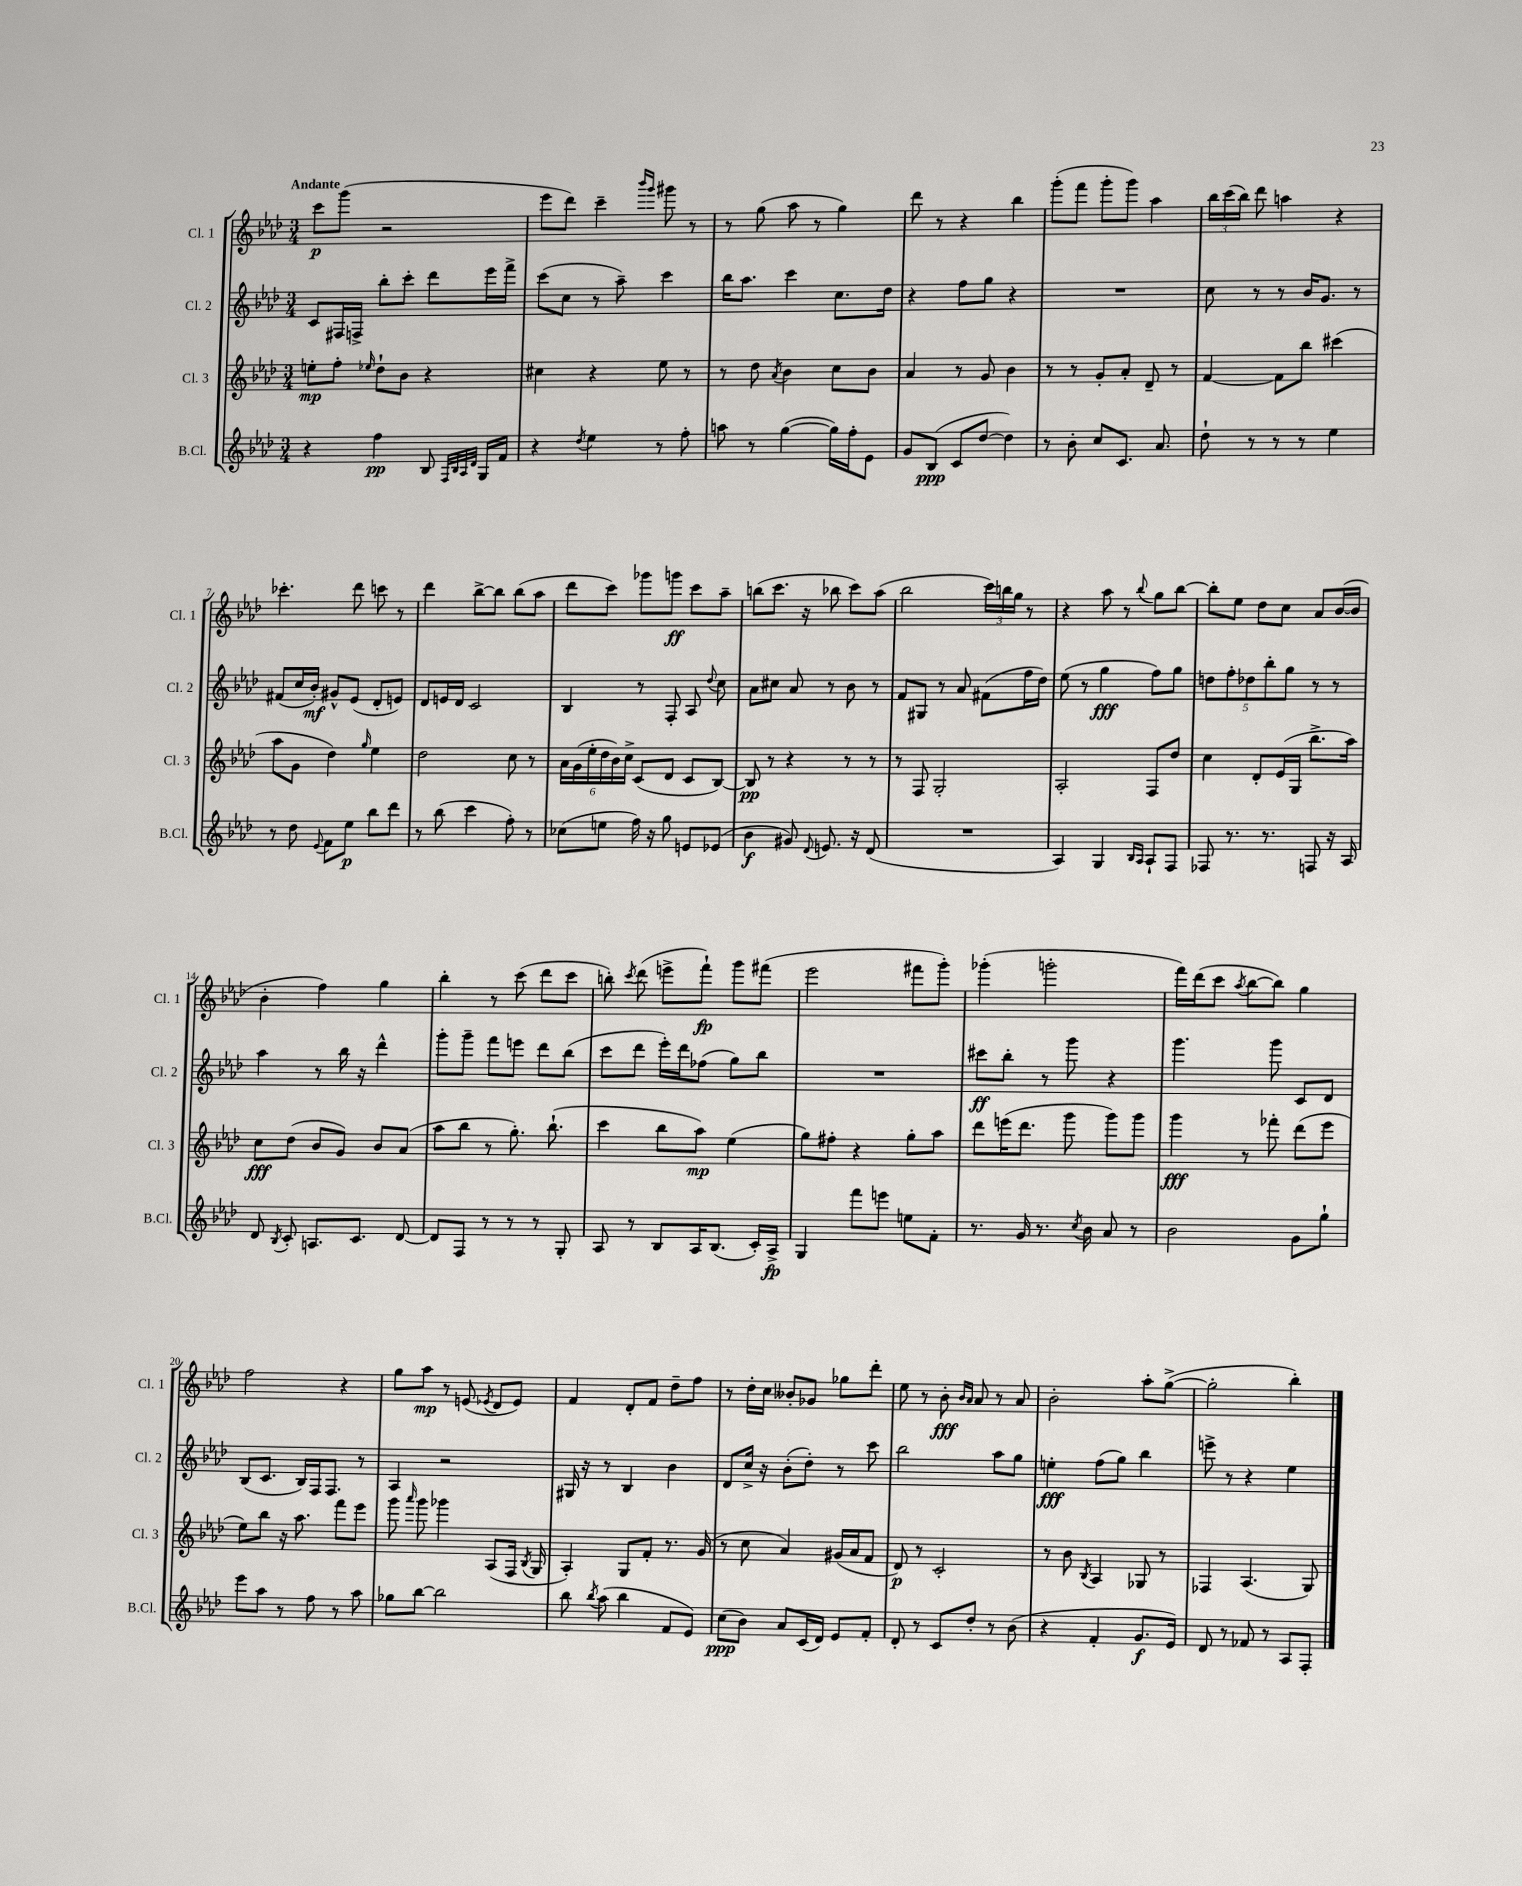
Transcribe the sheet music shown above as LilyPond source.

<<
\new StaffGroup <<
\new Staff = "s0" \with { instrumentName = "Cl. 1" shortInstrumentName = "Cl. 1" } {
    \clef treble \key aes \major \numericTimeSignature \time 3/4 \tempo "Andante"
    \autoBeamOff c'''8[\p g'''8]( r2 |
    ees'''8[ des'''8]) c'''4-- \grace { bes'''16[ g'''16] } gis'''8 r8 |
    r8 g''8( aes''8 r8 g''4) |
    des'''8 r8 r4 bes''4 |
    g'''8[-.( f'''8] g'''8[-. g'''8]) aes''4 |
    \tuplet 3/2 { bes''16[ c'''16( bes''16]) } des'''8 a''4 r4 |
    ces'''4.-. des'''8 c'''8 r8 |
    des'''4 bes''8[~-> bes''8] bes''8[( aes''8] |
    des'''8[ c'''8]) ges'''8[ g'''8]\ff c'''8[ aes''8]-- |
    b''8[( c'''8.] r16 bes''8 c'''8[) aes''8]( |
    bes''2 \tuplet 3/2 { c'''16[) b''16 g''16] } r8 |
    r4 aes''8 r8 \appoggiatura { bes''8 } g''8[ bes''8]~ |
    bes''8[-. ees''8] des''8[ c''8] aes'8[ bes'16~( bes'16] |
    bes'4-. f''4) g''4 |
    bes''4-. r8 c'''8( des'''8[ c'''8] |
    b''8-.) \acciaccatura { c'''8 } des'''8( e'''8[-> f'''8]-!\fp) g'''8[ fis'''8]( |
    ees'''2 fis'''8[ g'''8]-.) |
    ges'''4-.( g'''2-. |
    f'''16[) des'''16( c'''8] \acciaccatura { aes''8 } bes''8[~ bes''8]) g''4 |
    f''2 r4 |
    g''8[ aes''8]\mp r8 e'8( \acciaccatura { ees'8 } des'8[ ees'8]) |
    f'4 des'8[-. f'8] des''8[-- f''8] |
    r8 des''16[-. c''16] beses'8[-. ges'8] ges''8[ des'''8]-. |
    ees''8 r8 bes'8-.\fff \grace { bes'16[ aes'16] } aes'8 r8 aes'8 |
    bes'2-. aes''8[-. g''8]~->( |
    g''2-. bes''4-.) \bar "|." |
}
\new Staff = "s1" \with { instrumentName = "Cl. 2" shortInstrumentName = "Cl. 2" } {
    \clef treble \key aes \major \numericTimeSignature \time 3/4
    \autoBeamOff c'8[ fis16 f16]-> bes''8[-. c'''8]-. des'''8[ ees'''16 f'''16]-> |
    c'''8[( c''8] r8 aes''8--) c'''4 |
    bes''16[ aes''8.] c'''4 c''8.[ des''16] |
    r4 f''8[ g''8] r4 |
    R2. |
    c''8 r8 r8 bes'16[ g'8.] r8 |
    fis'8[( c''16 bes'16]-.\mf) gis'8[-^ ees'8]( des'8[-. e'8]) |
    des'8[ e'16 des'16] c'2 |
    bes4 r8 f8-. aes8 \appoggiatura { des''8 } c''8 |
    aes'8[ cis''8] aes'8 r8 bes'8 r8 |
    f'8[ gis8] r8 aes'8 fis'8[( f''16 des''16]) |
    ees''8( r8 g''4\fff f''8[) g''8] |
    \tuplet 5/4 { d''8[ f''8-. des''8 bes''8-. g''8] } r8 r8 |
    aes''4 r8 bes''16 r16 des'''4-^ |
    g'''8[-. g'''8]-- f'''8[ e'''8] des'''8[ bes''8]( |
    c'''8[ des'''8] ees'''16[-.) des'''16 fes''8]( g''8[) bes''8] |
    R2. |
    cis'''8[\ff bes''8]-. r8 g'''8 r4 |
    g'''4. g'''8 c'8[ des'8] |
    bes8[( c'8.] bes16[) f16 f8.] r8 |
    aes4 r2 |
    gis16 r16 r8 bes4 bes'4 |
    des'8[ c''16]-> r16 bes'8[-.( des''8]-.) r8 c'''8 |
    bes''2 aes''8[ g''8] |
    e''4-.\fff f''8[( g''8]) bes''4 |
    e'''8-> r8 r4 ees''4 \bar "|." |
}
\new Staff = "s2" \with { instrumentName = "Cl. 3" shortInstrumentName = "Cl. 3" } {
    \clef treble \key aes \major \numericTimeSignature \time 3/4
    \autoBeamOff e''8[-.\mp f''8]-. \grace { ees''16 } des''8[-! bes'8] r4 |
    cis''4 r4 ees''8 r8 |
    r8 des''8 \acciaccatura { aes'8 } bes'4 c''8[ bes'8] |
    aes'4 r8 g'8 bes'4 |
    r8 r8 g'8[-. aes'8]-. des'8-- r8 |
    f'4~ f'8[ bes''8] cis'''4( |
    aes''8[ g'8] des''4) \grace { g''16 } ees''4 |
    des''2 c''8 r8 |
    \tuplet 6/4 { aes'16[ g'16( ees''16-. des''16 bes'16) c''16]-> } c'8[( des'8] c'8[ bes8]~) |
    bes8\pp r8 r4 r8 r8 |
    r8 f8 g2-. |
    aes2-. f8[ des''8] |
    c''4 des'8[-. ees'16( g16] bes''8.[-> aes''16]) |
    c''8[\fff des''8]( bes'8[ g'8]) bes'8[ aes'8]( |
    aes''8[ bes''8] r8 g''8.-.) bes''8.-!( |
    c'''4 bes''8[ aes''8]\mp) ees''4( |
    g''8[) fis''8]-. r4 g''8[-. aes''8] |
    des'''8[ e'''16( des'''8.] g'''8 g'''8[) g'''8] |
    g'''4\fff r8 fes'''8-. des'''8[( ees'''8] |
    ees''8[) bes''8] r16 aes''8. f'''8[ ees'''8] |
    g'''8 \grace { aes'''16 } g'''8 ges'''4 aes8[( f16] \acciaccatura { bes8 } g16 |
    aes4-.) g8[ f'8]-. r8. g'16( |
    r8 c''8 aes'4) gis'16[( aes'16 f'8] |
    des'8\p) r8 c'2-. |
    r8 bes'8 \acciaccatura { bes8 } aes4 ges8 r8 |
    fes4 aes4.( g8) \bar "|." |
}
\new Staff = "s3" \with { instrumentName = "B.Cl." shortInstrumentName = "B.Cl." } {
    \clef treble \key aes \major \numericTimeSignature \time 3/4
    \autoBeamOff r4 f''4\pp bes8 \grace { f32[ bes32 aes32 des'32] } g16[ f'16] |
    r4 \acciaccatura { des''8 } ees''4 r8 f''8-. |
    a''8 r8 g''4~( g''16[) f''16-. ees'8] |
    g'8[ bes8]\ppp( c'8[ des''8]~ des''4) |
    r8 bes'8-. c''8[ c'8.] aes'8. |
    des''8-! r8 r8 r8 ees''4 |
    r8 des''8 \appoggiatura { ees'8 } f'8[ ees''8]\p bes''8[ des'''8] |
    r8 bes''8( c'''4 f''8-.) r8 |
    ces''8[( e''8] f''16) r16 g''8 e'8[ ees'8]( |
    bes'4\f gis'8) \appoggiatura { des'8 } e'8. r16 des'8( |
    R2. |
    aes4) g4 \grace { bes16[ aes16] } aes8[-! f8] |
    fes8 r8. r8. f8 r16 aes16 |
    des'8 \acciaccatura { bes8 } c'8-. a8.[ c'8.] des'8~ |
    des'8[ f8] r8 r8 r8 g8-. |
    aes8 r8 bes8[ aes16 bes8.]( c'16[-.) aes16]->\fp |
    g4 f'''8[ e'''8] e''8[ f'8]-. |
    r8. g'16 r8. \acciaccatura { c''8 } bes'16 aes'8 r8 |
    bes'2 g'8[ g''8]-! |
    ees'''8[ aes''8] r8 f''8 r8 aes''8 |
    ges''8[ bes''8]~ bes''2 |
    bes''8 \acciaccatura { bes''8 } aes''8( bes''4 f'8[ ees'8]) |
    c''8[\ppp( bes'8]) aes'8[ c'16( des'16]) ees'8[ f'8]-. |
    des'8-. r8 c'8[ des''8]-. r8 bes'8( |
    r4 f'4-. g'8.[\f ees'16]) |
    des'8 r8 fes'8 r8 aes8[ f8]-. \bar "|." |
}
>>
>>
